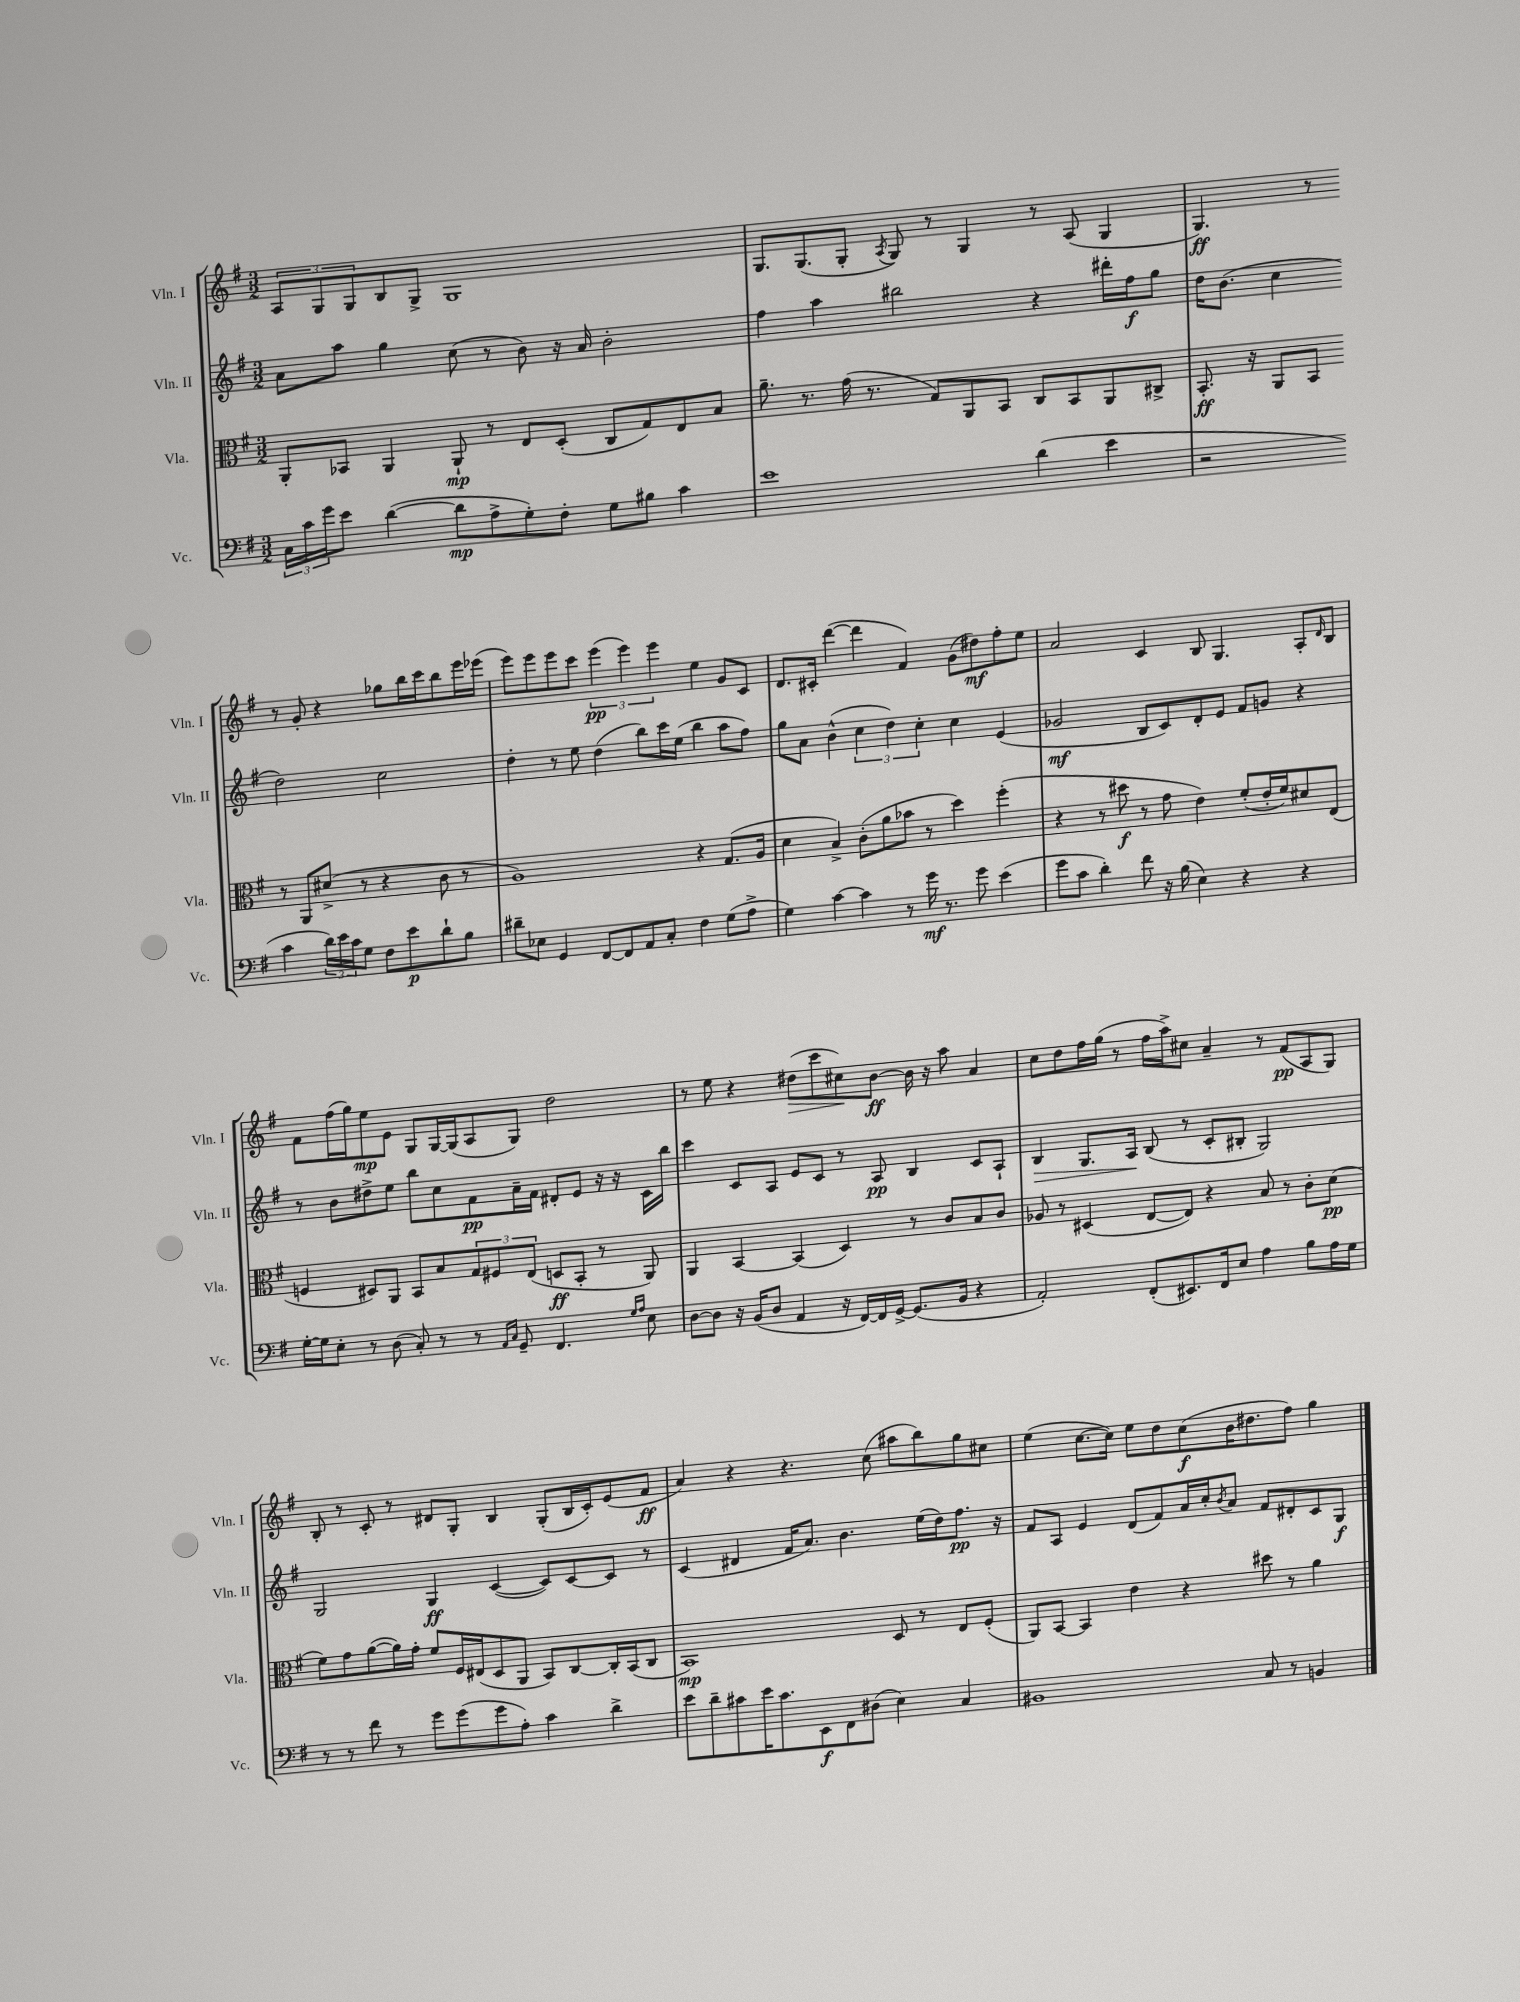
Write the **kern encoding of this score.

**kern	**kern	**kern	**kern
*staff4	*staff3	*staff2	*staff1
*clefF4	*clefC3	*clefG2	*clefG2
*k[f#]	*k[f#]	*k[f#]	*k[f#]
*M3/2	*M3/2	*M3/2	*M3/2
24C\LL	8AA'/L	8a\L	12A/L
24c\	.	.	.
24g\J	.	.	12G/
8e\J	8BB-/J	8aa\J	.
.	.	.	12G/
([4d\	4AA/	4gg\	8B/
.	.	.	8G^/J
8d\]L	8AA`/	(8cc\	1G
8A^\	8r	8r	.
8G'\)	8E/L	8b\)	.
8F#'\J	(8D'/J	16r	.
.	.	16a/	.
8G\L	8C/L	2b'\	.
8B#\J	8G/)	.	.
4c\	8E/	.	.
.	8B/J	.	.
=	=	=	=
1e	8.a~\	4ff#\	8.G/L
.	8.r	.	(8.G/
.	.	4aa\	.
.	(16g\	.	8G'/J
.	8.r	.	.
.	.	.	8qA/
.	.	2bb#\	8G/)
.	8G/L)	.	8r
.	8AA/	.	4G/
.	8BB/J	.	.
(4d\	8C/L	4r	8r
.	8BB/	.	(8A/
4e\	8AA/	16ddd#'\LL	4G/
.	.	16ff#\J	.
.	8C#^/J	8gg\J	.
=	=	=	=
2r	8.BB'/	16dd\LK	4.G/)
.	.	(8.b\J	.
.	16r	.	.
.	8AA/L	4cc\	.
.	8BB/J	.	8r
4c\	8r	2dd\)	8r
.	8AA/L	.	8g'/
24d\LL)	(8d#^/J	.	4r
24e\	.	.	.
24c\J	.	.	.
8G\J	8r	.	.
8F#\L	4r	2cc\	8gg-\L
8e\	.	.	16bb\L
.	.	.	16ccc\J
8d`\	8c\	.	8bb\
8B\J	8r	.	16eee\L
.	.	.	(16eee-\JJ
=	=	=	=
8d#~\L	1A)	4dd'\	8eee\L)
8E-\J	.	.	8eee\
4GG/	.	8r	8eee\
.	.	8ee\	8ccc\J
[8FF#/L	.	(4dd\	(6eee\
8FF#/]	.	.	.
.	.	.	6eee\)
8AA/	.	8bb\L)	.
.	.	.	6eee\
8C'/J	.	16ccc\L	.
.	.	(16ee\JJ	.
4F#\	4r	4bb\	4ee\
(8G\L	(8.G/L	8aa\L	8g/L
8A^\J	.	8ff#\J)	8c/J
.	16A/Jk	.	.
=	=	=	=
4G\)	4d\	8gg\L	8.d/L
.	.	8a\J	.
.	.	.	16c#'/Jk
[4c\	4B^/)	(4b^^\	([4ddd\
4c\]	(8c'\L	6cc\	4ddd\]
.	8a\	.	.
.	.	6dd\)	.
8r	8b-\J	.	4f#/)
.	.	6cc'\	.
16g\	8r	.	.
8.r	.	.	.
.	4dd\)	4cc\	(8g\L
8g\	.	.	8dd#\)
(4e\	(4ff#'\	(4e/	8ff#'\
.	.	.	8ee\J
=	=	=	=
8g\L	4r	2g-/	2a/
8c\J	.	.	.
4d'\)	8r	.	.
.	8dd#\	.	.
8f#\	8r	8B/L	4c/
16r	8g\	8c/)	.
(16B\	.	.	.
4E\)	4e\)	8d'/	8B/
.	.	8e/J	4.G/
4r	(8f#'/L	8f#/L	.
.	16e'/L	8g/J	.
.	16f#/J)	.	.
4r	8d#/	4r	8A'/L
.	.	.	16qqd/
.	(8E/J	.	8B/J
=	=	=	=
[16G'\LL	4F/	8r	8f#\L
16G\]J	.	.	.
8E'\J	.	8b\L	(16ff#\L
.	.	.	16gg\J)
8r	8D#/L)	8dd#^\	8ee\
(8D\	8AA/J	8ee\J	8e\J
8C'/)	8BB/L	8bb\L	8G/L
8r	8B/	8cc\	[16G/L
.	.	.	(16G/]J
8r	12G/	8f#\	8A/
.	12F#/	.	.
16qqAA/LL	.	.	.
16qqC/JJ	.	.	.
8GG~/	.	16a~\L	8G/J)
.	(12E/J	.	.
.	.	16f#\JJ	.
4.FF#/	8D/L	8d#'/L	2dd\
.	8BB'/J	8e/J	.
.	8r	16r	.
.	.	16r	.
16qqG/LL	.	.	.
16qqA/JJ	.	.	.
8E\	8AA/)	16c\LL	.
.	.	16bb\JJ	.
=	=	=	=
[8D\L	4AA/	4ccc\	8r
8D\]J	.	.	8ee\
16r	[4BB/	8c/L	4r
(16BB/LK	.	.	.
8D/J	.	8A/J	.
4AA/	(4BB/]	8e/L	(8dd#\L
.	.	8c/J	8ccc\
16r	4D/)	8r	8cc#\)
[16FF#/LL)	.	.	.
16FF#/]	.	8A/	[8b\J
[16GG^/JJ	.	.	.
(8.GG/]L	8r	4B/	16b\]
.	.	.	16r
.	8c/L	.	8aa\
16BB/Jk	.	.	.
4r	8B/	8c/L	4a/
.	8c/J	8A`/J	.
=	=	=	=
2AA'/)	8A-/	4B/	8cc\L
.	8r	.	8dd\
.	(4D#/	8.G/L	16ff#\L
.	.	.	(16gg\JJ
.	.	.	8r
.	.	16A/Jk	.
(8FF#'/L	[8E/L	(8B/	16ff#\LL
.	.	.	16aa^\J)
8.EE#/)	8E/]J)	8r	8cc#\J
.	4r	8c'/L	4a~/
16FF#/k	.	.	.
8E/J	.	8B#'/J	.
4A\	8B/	2G/)	8r
.	8r	.	(8f#/L
8B\L	8c'\L	.	8A/
16A\L	(8d\J	.	8G/J)
16G\JJ	.	.	.
=	=	=	=
8r	8f#\L)	2G/	8B'/
8r	8g\	.	8r
8f#\	([8a\	.	8c'/
8r	16a\]L)	.	8r
.	16g'\JJ	.	.
8g\L	8f#/L	4G/	8d#/L
(8g\	16F#/L	.	8G'/J
.	(16E#/J	.	.
8g\	8D/	([4c/	4B/
8A'\J)	8AA/J	.	.
4c\	8BB/L)	8c/]L)	(8G'/L
.	[8C/	[8c/	16B/L
.	.	.	16c'/J)
4d^\	16C'/]L	8c/]J	(8e/
.	(16BB/J	.	.
.	8C/J	8r	8f#/J
=	=	=	=
8e\L	1BB)	(4c/	4a/)
8d~\	.	.	.
8c#\	.	4d#/	4r
16e\K	.	.	.
8.c#\	.	.	.
.	.	16f#/LK	4.r
.	.	8.a/J)	.
8EE\	.	.	.
8FF#\	.	4.b\	.
(8D#\J	.	.	(8cc\
4E\)	8D/	.	8aa#\L
.	8r	(16ee\LL	8bb\)
.	.	16dd\J)	.
4C/	8E/L	8.ff#\J	8gg\
.	(8F#'/J	.	8cc#\J
.	.	16r	.
=	=	=	=
1BB#	8AA/L)	8f#/L	(4ee\
.	[8BB/J	8A/J	.
.	4BB/]	4e/	[8.cc\L
.	.	.	16cc\]Jk)
.	4e\	(8d/L	8ee\L
.	.	8f#/)	8dd\
.	4r	16a/L	(8cc\
.	.	16cc'/J	.
.	.	8qb/	.
.	.	8a/J	16b\K
.	.	.	8.dd#\
8C/	8dd#\	8f#/L	.
8r	8r	8d#'/	8ff#\J)
4BB/	4a\	8c/	4gg\
.	.	8G/J	.
==	==	==	==
*-	*-	*-	*-
